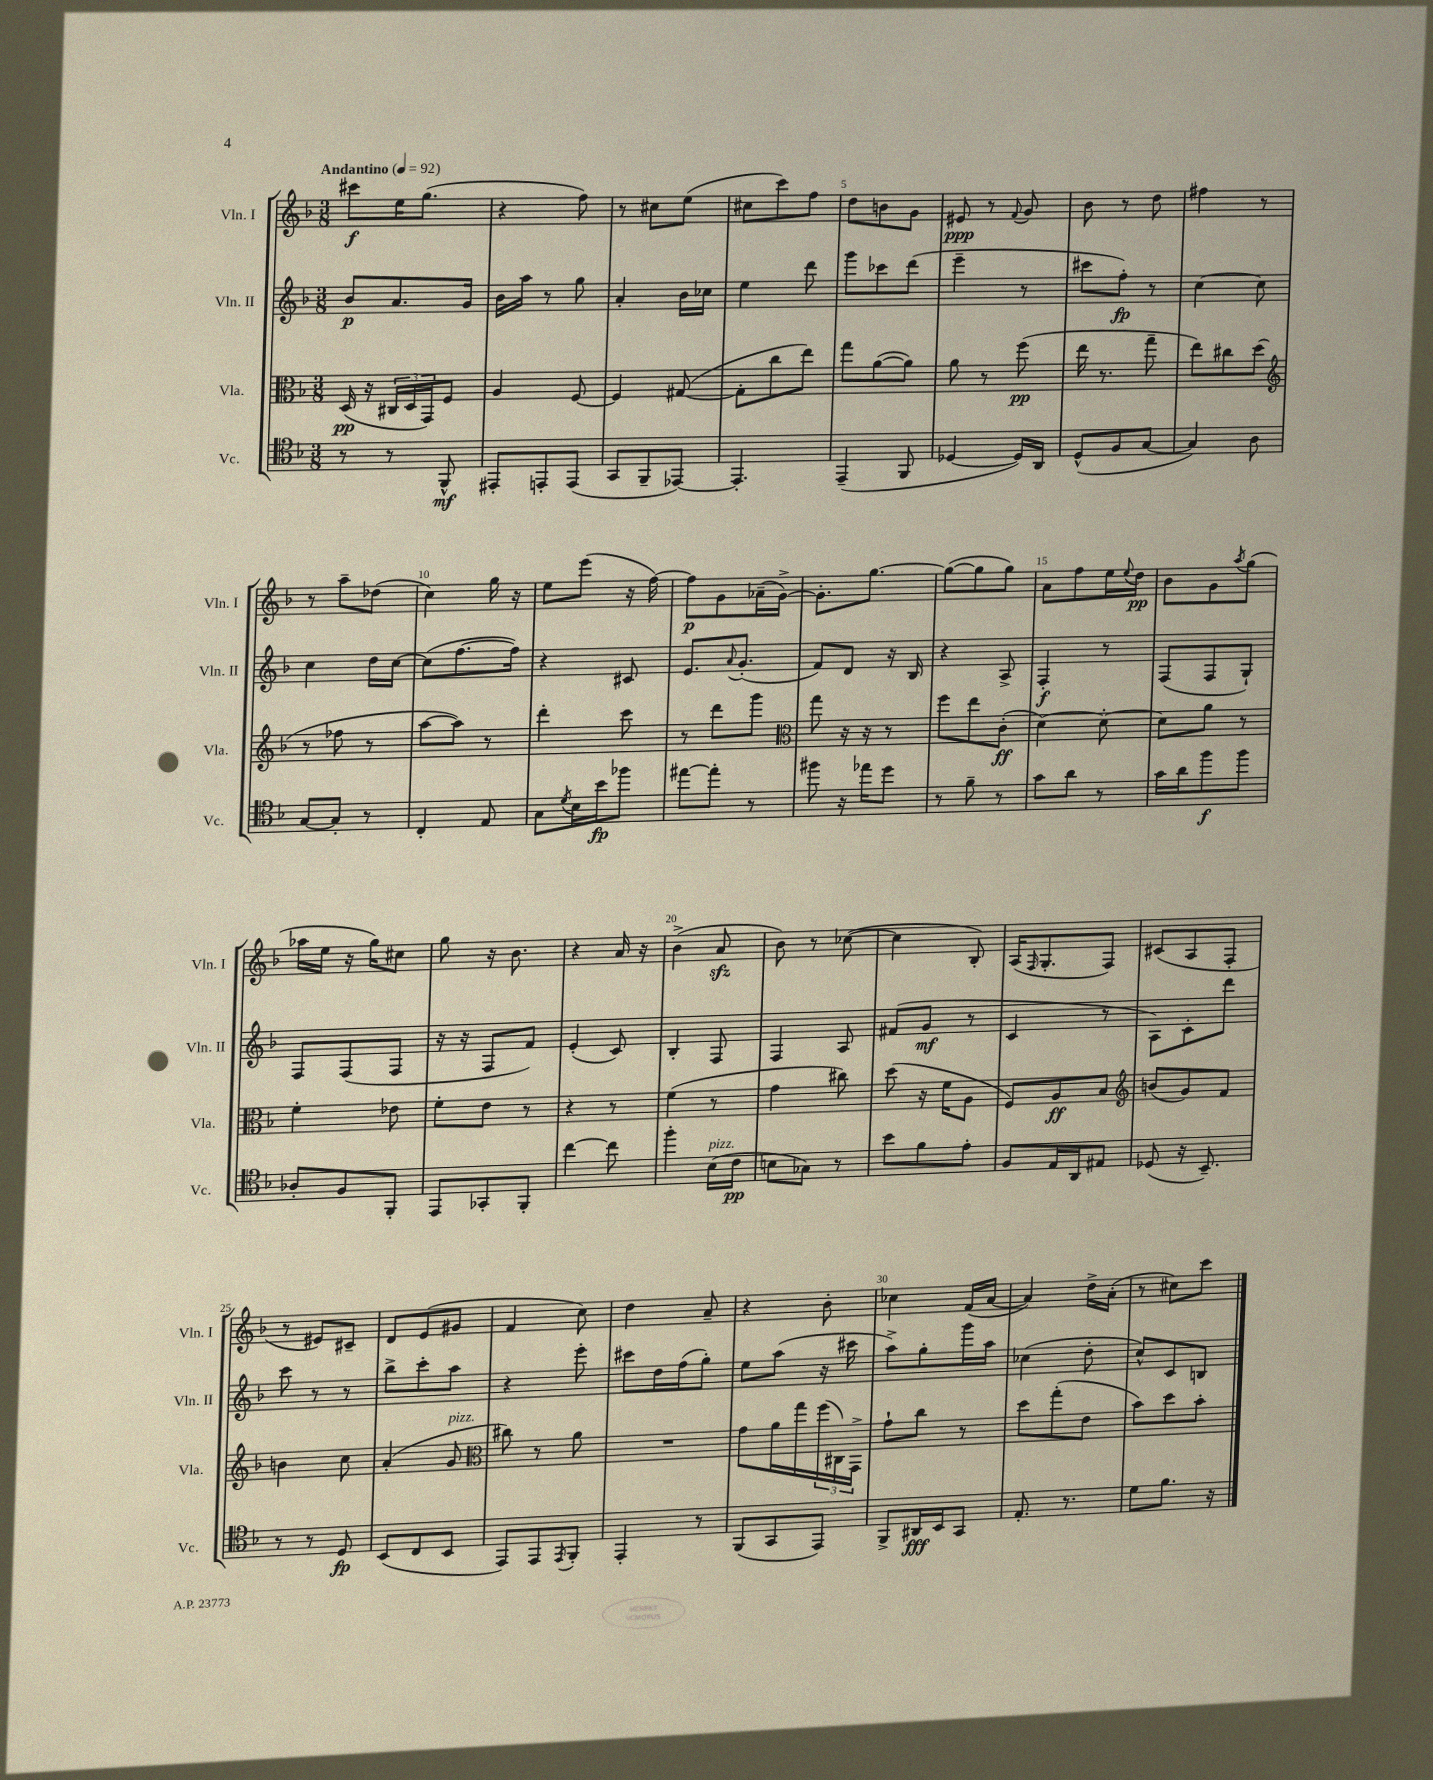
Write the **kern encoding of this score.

**kern	**kern	**kern	**kern
*staff4	*staff3	*staff2	*staff1
*clefC4	*clefC3	*clefG2	*clefG2
*k[b-]	*k[b-]	*k[b-]	*k[b-]
*M3/8	*M3/8	*M3/8	*M3/8
*MM92	*MM92	*MM92	*MM92
8r	(16D	8b-	8ccc#
.	16r	.	.
8r	24C#	8.a	16ee
.	24D	.	.
.	.	.	(8.gg
.	24GG)	.	.
8FF^^	8F	.	.
.	.	16g	.
=	=	=	=
8EE#'	4A	16b-	4r
.	.	16aa	.
8EE'	.	8r	.
(8EE	[8F	8gg	8ff)
=	=	=	=
8GG	4F]	4a'	8r
8FF~	.	.	8cc#
[8EE-)	([8G#	16b-	(8ee
.	.	16cc-	.
=	=	=	=
4.EE-']	8G#']	4ee	8cc#
.	8cc	.	8ccc)
.	8ee)	8ddd	8ff
=	=	=	=
(4EE~	8gg	8ggg	8dd
.	([8a	8ccc-	8b
8FF	8a])	(8ddd	8g
=	=	=	=
[4D-	8a	4eee~	8e#
.	8r	.	8r
.	.	.	8qqf
16D-])	(8ff	8r	8g
16AA	.	.	.
=	=	=	=
(8D^^	16ee	8ccc#	8b-
.	8.r	.	.
8F	.	8ff')	8r
[8G	8gg~	8r	8dd
=	=	=	=
4G])	8ee)	[4cc	4ff#
.	8cc#	.	.
8A	(8dd	8cc]	8r
=	=	=	=
*	*clefG2	*	*
[8G	8r	4cc	8r
8G']	8ff-	.	8aa~
8r	8r	16dd	(8dd-
.	.	[16cc	.
=	=	=	=
4C'	[8aa	(8cc]	4cc)
.	8aa])	[8.ff	.
8E	8r	.	16gg
.	.	16ff])	16r
=	=	=	=
8G	4ddd'	4r	8ee
8qd	.	.	.
16B-	.	.	(8eee
16b-	.	.	.
8ff-	8ccc	8c#	16r
.	.	.	[16ff)
=	=	=	=
[8ee#	8r	8.e	8ff]
8ee#']	8ddd	.	8g
.	.	8qqa	.
.	.	(8.g'	.
8r	8ggg	.	(16a-~
.	.	.	[16g^)
=	=	=	=
*	*clefC3	*	*
8ff#	8gg	8f)	8.g']
16r	16r	8d	.
16ee-	16r	.	[8.gg
8dd	8r	16r	.
.	.	16B-	.
=	=	=	=
8r	8ff	4r	(8gg_
8f~	8ee	.	8gg]
8r	(8c'	8A^	8gg)
=	=	=	=
8g	[4d)	4F'	8a
8a	.	.	8ff
8r	8d'_	8r	16ee
.	.	.	8qqee
.	.	.	16dd
=	=	=	=
16g	8d]	(8F	8b-
16a	.	.	.
8ff	8a	8F	8g
.	.	.	8qaa
8ff	8r	8G`)	(8gg
=	=	=	=
8A-'	4f'	8F	16aa-
.	.	.	16ee
8F	.	(8F	16r
.	.	.	16gg)
8FF'	8e-	8F	8cc#
=	=	=	=
8EE	8f'	16r	8gg
.	.	16r	.
8GG-'	8e	8F	16r
.	.	.	8.b-
8FF'	8r	8f)	.
=	=	=	=
[4cc	4r	(4e'	4r
8cc]	8r	8c)	16a
.	.	.	16r
=	=	=	=
4ff'	(4f	4B-'	(4b-^
(16B-	8r	8F	8a
16c	.	.	.
=	=	=	=
8B	4g	4F	8b-)
8G-)	.	.	8r
8r	8cc#)	8A	([8cc-
=	=	=	=
8b-	(8dd	(8f#	4cc-]
8f	16r	8g	.
.	16f	.	.
8e'	8A	8r	8B-')
=	=	=	=
8F	8F)	4c	(16A
.	.	.	16qqF
.	.	.	8.G'
16E	8A	.	.
16AA	.	.	.
8E#	8B-	8r	8F)
=	=	=	=
*	*clefG2	*	*
(8D-	(8b	8A)	(8c#
16r	8g)	8c'	8A
8.BB-~)	.	.	.
.	8f	8ddd	8F'
=	=	=	=
8r	4b	8ccc	8r
8r	.	8r	8e#)
8D	8cc	8r	8c#~
=	=	=	=
(8BB-	(4a'	8bb-^	8d
8C	.	8ccc'	(8e
8BB-	8g	8aa	8g#
=	=	=	=
*	*clefC3	*	*
8EE)	8cc#)	4r	4f
8EE	8r	.	.
8qEE	.	.	.
8FF'	8a	8eee'	8cc)
=	=	=	=
4EE'	4.r	8ccc#	4dd
.	.	16dd	.
.	.	(16ff	.
8r	.	8gg')	8a~
=	=	=	=
(8FF	8g	8ee	4r
8GG	16a	(8aa	.
.	16gg	.	.
8EE)	(24ff	16r	8b-'
.	24C#)	.	.
.	.	16ccc#	.
.	24GG^	.	.
=	=	=	=
8FF^	8g`	8aa^)	4cc-
16AA#	8cc	8gg'	.
16BB-	.	.	.
8GG	8r	16ggg	(16f
.	.	16aa	[16a
=	=	=	=
8.E'	8dd	(4cc-	4a])
.	(8gg'	.	.
8.r	.	.	.
.	8e	8dd'	16dd^
.	.	.	(16a'
=	=	=	=
8d	8b-)	8cc^^)	8r
8.f	8dd	8c	8cc#)
.	8b-'	8B	8ccc
16r	.	.	.
==	==	==	==
*-	*-	*-	*-
